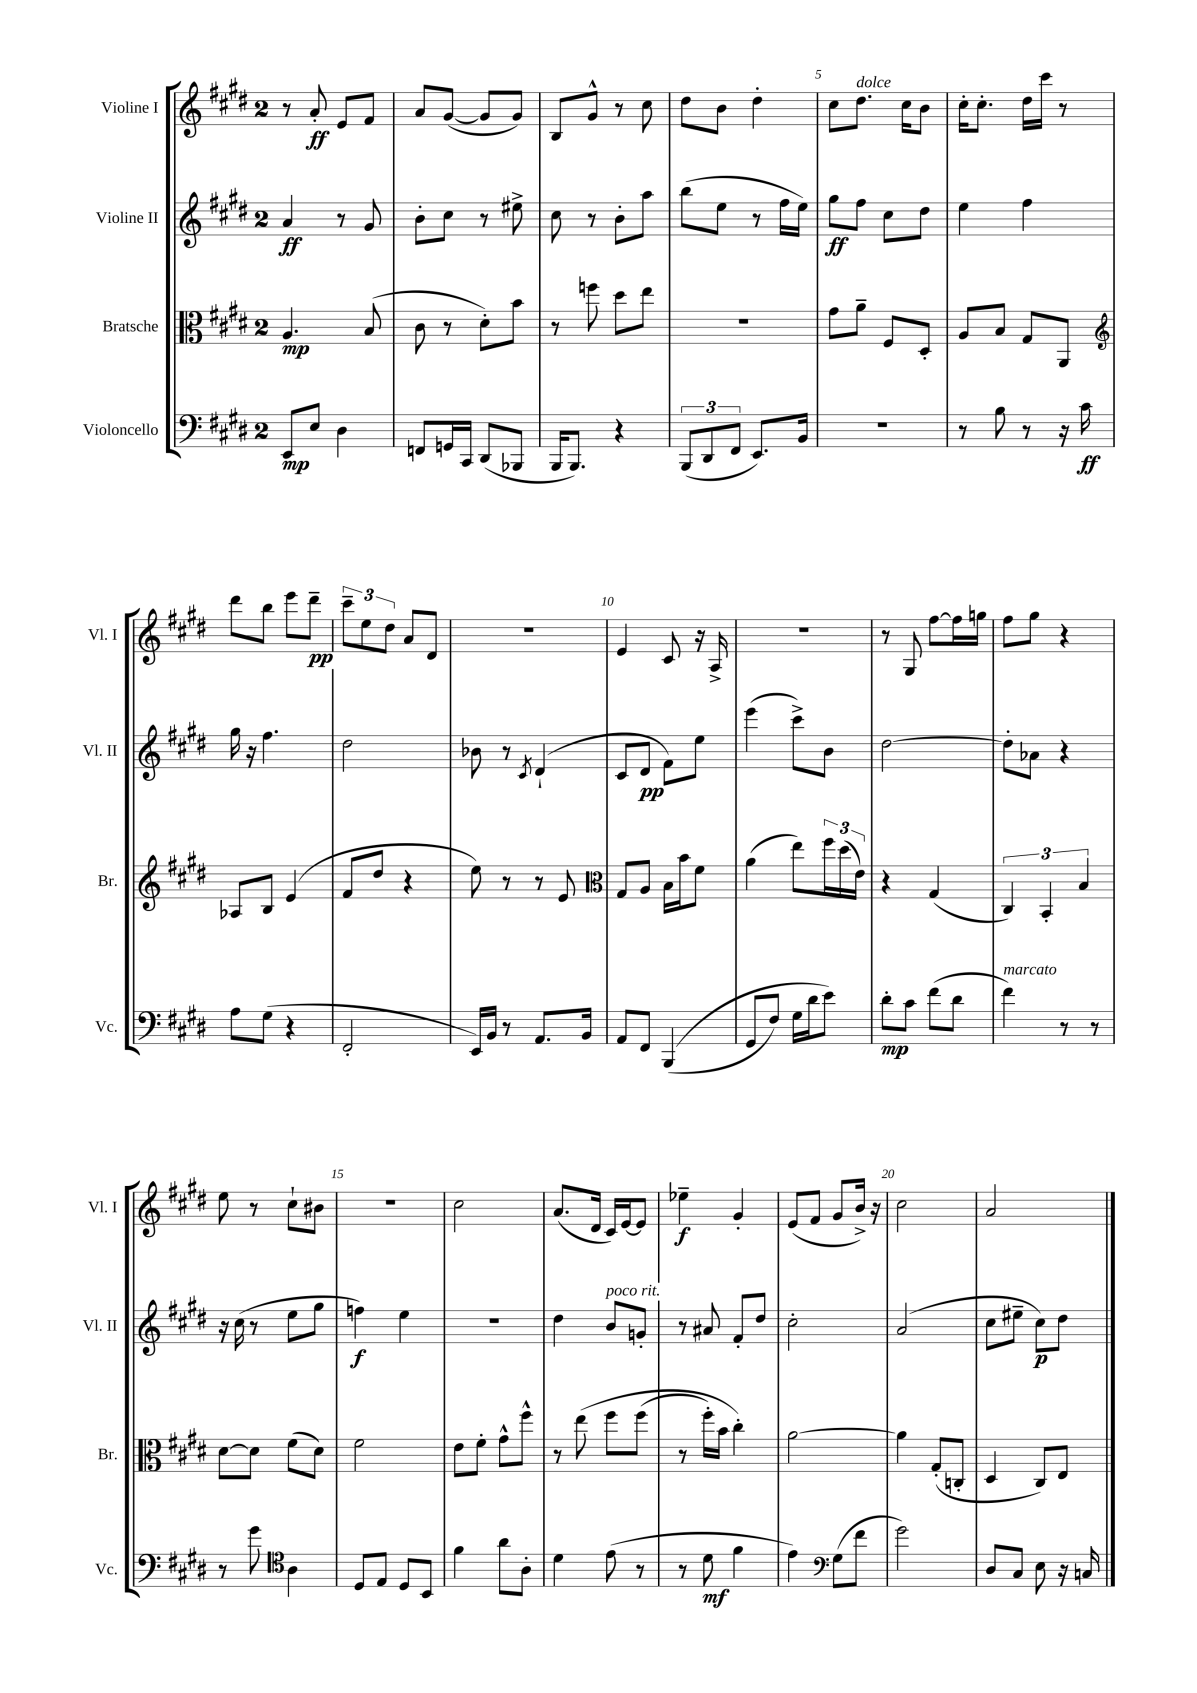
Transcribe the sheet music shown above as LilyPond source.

<<
\new StaffGroup <<
\new Staff = "s0" \with { instrumentName = "Violine I" shortInstrumentName = "Vl. I" } {
    \clef treble \key e \major \once \override Staff.TimeSignature.style = #'single-digit \time 2/4
    r8 a'8-.\ff e'8 fis'8 |
    a'8 gis'8~( gis'8 gis'8) |
    b8 gis'8-^ r8 cis''8 |
    dis''8 b'8 dis''4-. |
    cis''8 dis''8.^\markup { \italic "dolce" } cis''16 b'8 |
    cis''16-. cis''8.-. dis''16 cis'''16 r8 |
    dis'''8 b''8 e'''8 dis'''8--\pp |
    \tuplet 3/2 { cis'''8-- e''8 dis''8 } a'8 dis'8 |
    R2 |
    e'4 cis'8 r16 a16-> |
    R2 |
    r8 gis8 fis''8~ fis''16 g''16 |
    fis''8 gis''8 r4 |
    e''8 r8 cis''8-! bis'8 |
    r2 |
    cis''2 |
    a'8.( dis'16 cis'16) e'16~ e'8 |
    ees''4--\f gis'4-. |
    e'8( fis'8 gis'8 b'16->) r16 |
    cis''2 |
    a'2 \bar "|." |
}
\new Staff = "s1" \with { instrumentName = "Violine II" shortInstrumentName = "Vl. II" } {
    \clef treble \key e \major \once \override Staff.TimeSignature.style = #'single-digit \time 2/4
    a'4\ff r8 gis'8 |
    b'8-. cis''8 r8 eis''8-> |
    cis''8 r8 b'8-. a''8 |
    b''8( e''8 r8 fis''16 e''16) |
    gis''8\ff fis''8 cis''8 dis''8 |
    e''4 fis''4 |
    gis''16 r16 fis''4. |
    dis''2 |
    bes'8 r8 \acciaccatura { cis'8 } dis'4-!( |
    cis'8 dis'8\pp fis'8) e''8 |
    e'''4( cis'''8->) b'8 |
    dis''2~ |
    dis''8-. aes'8 r4 |
    r16 cis''16( r8 e''8 gis''8 |
    f''4\f) e''4 |
    R2 |
    dis''4 b'8^\markup { \italic "poco rit." } g'8-. |
    r8 ais'8 fis'8-. dis''8 |
    cis''2-. |
    a'2( |
    cis''8 eis''8-- cis''8\p) dis''8 \bar "|." |
}
\new Staff = "s2" \with { instrumentName = "Bratsche" shortInstrumentName = "Br." } {
    \clef alto \key e \major \once \override Staff.TimeSignature.style = #'single-digit \time 2/4
    a4.\mp b8( |
    cis'8 r8 dis'8-.) b'8 |
    r8 f''8 dis''8 e''8 |
    R2 |
    gis'8 a'8-- fis8 dis8-. |
    a8 b8 gis8 a,8 |
    \clef treble aes8 b8 e'4( |
    fis'8 dis''8 r4 |
    e''8) r8 r8 e'8 |
    \clef alto gis8 a8 b16 b'16 fis'8 |
    a'4( e''8) \tuplet 3/2 { fis''16 dis''16( e'16) } |
    r4 gis4( |
    \tuplet 3/2 { cis4) b,4-. b4 } |
    dis'8~ dis'8 fis'8( dis'8) |
    fis'2 |
    e'8 fis'8-. gis'8-^ fis''8-^ |
    r8 e''8\( fis''8 fis''8( |
    r8 fis''16-.) b'16 cis''4-.\) |
    a'2~ |
    a'4 gis8-.( c8-. |
    dis4 cis8) e8 \bar "|." |
}
\new Staff = "s3" \with { instrumentName = "Violoncello" shortInstrumentName = "Vc." } {
    \clef bass \key e \major \once \override Staff.TimeSignature.style = #'single-digit \time 2/4
    e,8\mp e8 dis4 |
    f,8 g,16 cis,16 dis,8( bes,,8 |
    b,,16 b,,8.) r4 |
    \tuplet 3/2 { b,,8( dis,8 fis,8 } e,8.) b,16 |
    R2 |
    r8 b8 r8 r16 cis'16\ff |
    a8 gis8( r4 |
    fis,2-. |
    e,16) b,16 r8 a,8. b,16 |
    a,8 fis,8 b,,4(\( |
    gis,8 fis8) gis16 dis'16 e'8\) |
    dis'8-.\mp cis'8 fis'8( dis'8 |
    fis'4^\markup { \italic "marcato" }) r8 r8 |
    r8 gis'8 \clef tenor a4 |
    dis8 e8 dis8 b,8 |
    fis'4 a'8 a8-. |
    dis'4 e'8( r8 |
    r8 dis'8\mf fis'4 |
    e'4) \clef bass gis8( fis'8 |
    gis'2) |
    dis8 cis8 e8 r16 c16 \bar "|." |
}
>>
>>
\layout { \context { \Score \override BarNumber.break-visibility = ##(#f #t #t) barNumberVisibility = #(every-nth-bar-number-visible 5) } }
